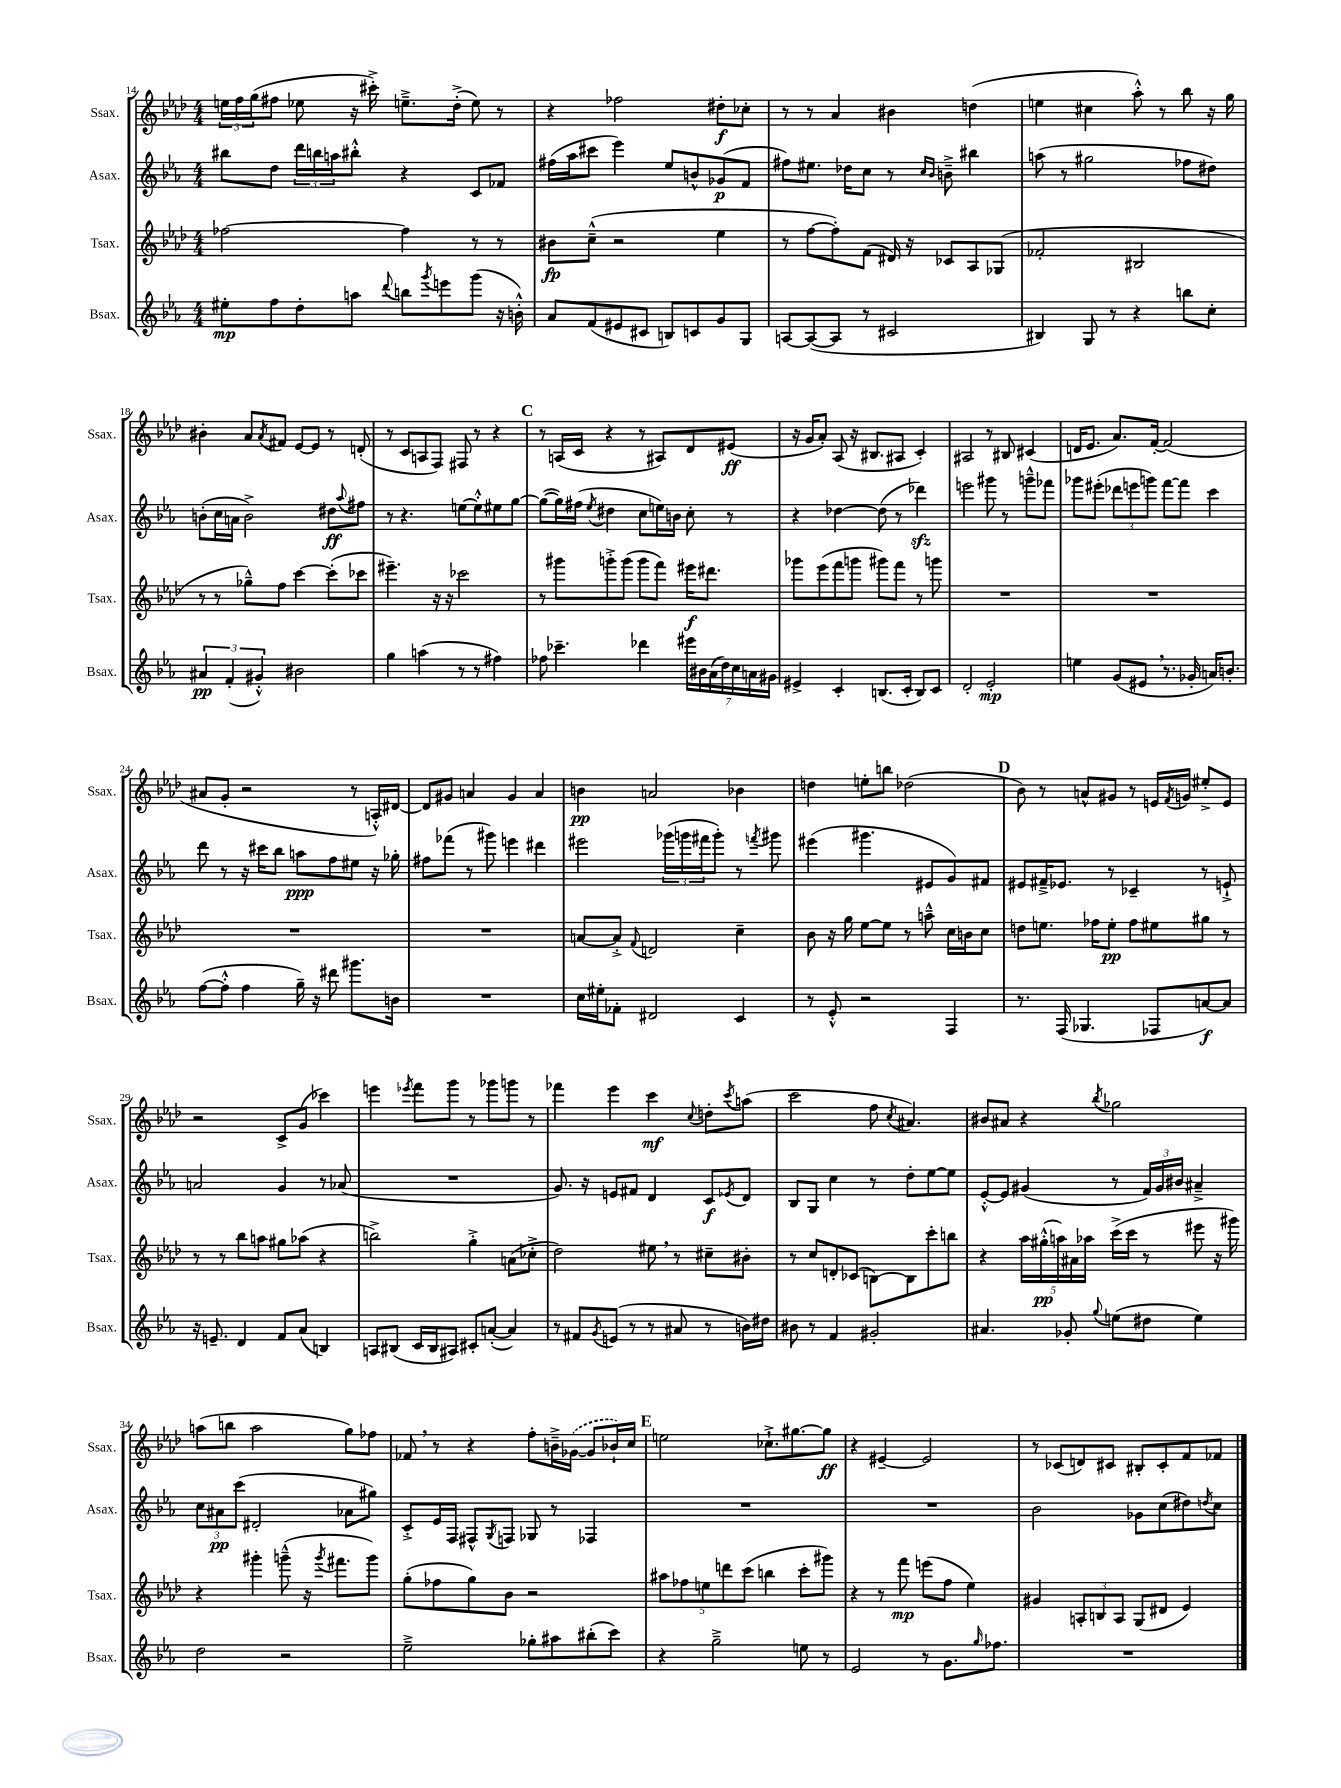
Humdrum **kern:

**kern	**kern	**kern	**kern
*staff4	*staff3	*staff2	*staff1
*clefG2	*clefG2	*clefG2	*clefG2
*k[b-e-a-]	*k[b-e-a-d-]	*k[b-e-a-]	*k[b-e-a-d-]
*M4/4	*M4/4	*M4/4	*M4/4
8ee#'	[2ff-	8bb#	24ee
.	.	.	24ff
.	.	.	(24gg
8ff	.	8dd	8ff#
8dd'	.	24ddd	8ee-
.	.	24bb	.
.	.	24aa	.
8aa	.	8bb#'^^	16r
.	.	.	16ccc#'^)
8qqddd	.	.	.
8bb	4ff-]	4r	8.ee~^
8qggg	.	.	.
8eee	.	.	.
.	.	.	(16dd-'^
(8ggg	8r	8c	8ee)
16r	8r	8f-	8r
16b'^^)	.	.	.
=	=	=	=
8a-	8b#	(16ff#	4r
.	.	16aa-	.
(8f	(8cc~^^	8ccc#	.
8e#	2r	4eee-)	2ff-
8c#	.	.	.
8B)	.	8ee-	.
8c	.	8b^^	.
8g	4ee-	(8g-	8dd#'
8G	.	8f	8cc-'
=	=	=	=
[8A	8r	8ff#)	8r
(8A_	[8ff	8.ee#	8r
8A]	8ff'])	.	4a-
.	.	16dd-	.
8r	(8f	8cc	.
2c#	16d#)	8r	4b#
.	16r	.	.
.	.	16qqcc	.
.	.	16qqb-	.
.	8c-	8b~^	.
.	8A-	4bb#	(4dd
.	(8G-	.	.
=	=	=	=
4B#)	2f-'	(8aa	4ee
.	.	8r	.
8G	.	2gg#	4cc#
8r	.	.	.
4r	2B#	.	8aa-'^^)
.	.	.	8r
8bb	.	8ff-	8bb-
8cc'	.	8dd#)	16r
.	.	.	16gg
=	=	=	=
6a#	8r	(8b'	4b#'
.	8r	16cc	.
(6f'	.	.	.
.	.	16a	.
.	8gg-~^^)	2b^)	8a-
6g#'^^)	.	.	.
.	.	.	8qa-
.	8ff	.	8f#
2b#	[4ccc	.	[8e-
.	.	.	8e-]
.	(8ccc']	8dd#	8r
.	.	8qqaa-	.
.	8ccc-	8ff#	(8d'
=	=	=	=
4gg	4.eee#~)	8r	8r
.	.	4.r	8c
(4aa	.	.	8A
.	16r	.	8F)
.	16r	.	.
8r	2ccc-	[8ee	8F#
8r	.	8ee'^^]	8r
4ff#)	.	8ee#	4r
.	.	[8gg	.
=	=	=	=
8ff-	8r	(8gg_	8r
4.ccc-~	8ggg#	16gg])	(16A
.	.	(16ff#	16c
.	.	8qee-	.
.	8ggg'^	4dd#	4r
.	(8ggg	.	.
4ddd-	8ggg	8cc	8r
.	8fff)	16ee)	8A#)
.	.	16b	.
28eee#	16eee#	8cc'	8d-
28b#	.	.	.
.	8.ddd#	.	.
(28a-	.	.	.
28dd)	.	.	.
.	.	8r	(8e#
28cc	.	.	.
28a	.	.	.
28g#	.	.	.
=	=	=	=
4e#^	8ggg-	4r	16r
.	.	.	16g
.	(8eee-	.	8a-')
4c'	8fff	[4dd-	(8A-
.	8ggg	.	16r
.	.	.	8.B#
(8.B	8ggg#)	(8dd-]	.
.	8fff	8r	8A#
16c'	.	.	.
8B)	8r	4ddd-)	4c')
8c	8ggg	.	.
=	=	=	=
2d'	1r	2eee	2A#
2e-'	.	8ggg#	8r
.	.	8r	8B#
.	.	8ggg~^^	(4c#
.	.	8fff-	.
=	=	=	=
4ee	1r	8ggg-	16d
.	.	.	8.e-
.	.	(8eee#'	.
(8g	.	12ddd-	8.a-)
.	.	12eee	.
8e#	.	.	.
.	.	12ggg)	.
.	.	.	[16f'
8.r	.	[8fff	(2f]
.	.	8fff]	.
16g-'	.	.	.
16a)	.	4ccc	.
8.b'	.	.	.
=	=	=	=
([8ff	1r	8ddd	8a#
8ff'^^]	.	8r	8g'
4ff	.	16r	2r
.	.	16ccc#	.
.	.	8bb-	.
16gg~)	.	8aa	.
16r	.	.	.
8ddd#	.	8ff	.
8.ggg#	.	8ee#	8r
.	.	16r	16A'^^)
16b	.	16gg-'	[16d#
=	=	=	=
1r	1r	8ff#	8d#]
.	.	(8fff-	8g#
.	.	8r	4a
.	.	8ggg#)	.
.	.	4eee	4g#
.	.	4ddd#	4a
=	=	=	=
16cc	[8a	2eee#	4b
16ee#'	.	.	.
8f-'	8a'^]	.	.
.	8qqf	.	.
2d#	2d	.	2a
.	.	(24ggg-	.
.	.	24ggg	.
.	.	24fff#	.
.	.	8ggg')	.
4c	4cc~	8r	4b-
.	.	8qfff	.
.	.	8ggg#	.
=	=	=	=
8r	8b-	(4eee#	4dd
8e-'^^	16r	.	.
.	16gg	.	.
2r	[8ee-	4.ggg#	8ee'
.	8ee-]	.	8bb
.	8r	.	(2dd-
.	8aa~^^	8e#	.
4F	16cc	8g)	.
.	16b	.	.
.	8cc	8f#	.
=	=	=	=
8.r	8dd	8e#	8b-)
.	8.ee	16f#~^	8r
(16F	.	8.e-	.
4.G-	.	.	8a^^
.	16ff-	.	.
.	8ee'	8r	8g#
.	8ff-	4c-~	8r
8F-	8ee#	.	16e
.	.	.	8qf
.	.	.	16g
[8a)	8gg#	8r	8ee#'^
8a]	8r	8e`^	8e
=	=	=	=
16r	8r	2a	2r
8.e~	.	.	.
.	8r	.	.
4d	8bb-	.	.
.	8aa	.	.
8f	8gg#	4g	8c^
(8a-	(8aa-	.	(8g
4B)	4r	8r	4ccc-)
.	.	(8a-	.
=	=	=	=
8A	2bb^)	1r	4eee
(8B#	.	.	.
.	.	.	8qeee-
16c	.	.	8fff
16B#	.	.	.
8A#)	.	.	8ggg
8c#'	4gg'^	.	8r
([8a'	.	.	8ggg-
4a])	(8a	.	8ggg
.	8cc-'^	.	8r
=	=	=	=
8r	2dd-)	8.g)	4fff-
8f#	.	.	.
.	.	16r	.
8qg	.	.	.
(8e	.	8e	4eee-
8r	.	8f#	.
8r	8ee#	4d	4ccc
8a#	8r	.	.
.	.	.	8qqcc
8r	8cc#~	8c	8dd'
.	.	8qe-	8qccc
16b)	8b#'	8d	(8aa
16dd#	.	.	.
=	=	=	=
8b#	8r	8B-	2ccc
8r	8cc	8G	.
4f	8d'	4cc	.
.	(8c-	.	.
2g#'	[8B)	8r	8ff
.	.	.	8qcc
.	8B]	8dd'	4.a#)
.	8ccc'	[8ee-	.
.	8bb	8ee-]	.
=	=	=	=
4.a#	4r	[8e-'^^	8b#
.	.	8e-]	8a#
.	20aa-	(4g#	4r
.	(20gg#'^^	.	.
.	20aa)	.	.
8g-'	.	.	.
.	20a#	.	.
.	20aa-	.	.
8qqgg	.	.	8qbb-
(8ee	(16ccc^	8r	2gg-
.	16ccc	.	.
8dd#	8r	24f)	.
.	.	24g#	.
.	.	24b#	.
4ee)	8eee#	4a#~^	.
.	16r	.	.
.	16ggg#)	.	.
=	=	=	=
2dd	4r	12cc	(8aa
.	.	12a#	.
.	.	.	8bb
.	.	(12ccc	.
.	4ggg#'	2d#'	2aa
2r	(8ggg~^^	.	.
.	16r	.	.
.	8qggg	.	.
.	8.fff#	.	.
.	.	8a-	8gg)
.	8ggg)	8gg#)	8ff-
=	=	=	=
2ee-~^	(8gg'	8c'^	8f-
.	8ff-	16e-	8r
.	.	16F	.
.	8gg)	8F#^^	4r
.	.	8qG	.
.	8b-	8F	.
8gg-'	2r	8G-	8ff'
8aa#	.	8r	16b~^
.	.	.	([16g-
(8bb#'	.	4F-	8g-]
8ccc)	.	.	16b-`)
.	.	.	16cc
=	=	=	=
4r	10aa#	1r	2ee
.	10ff-	.	.
.	10ee	.	.
2gg~^	.	.	.
.	10ddd	.	.
.	(10ccc	.	.
.	4bb	.	8.cc-`^
.	.	.	[8.gg#
8ee	8ccc'	.	.
8r	8ggg#)	.	8gg#]
=	=	=	=
2e-	4r	1r	4r
.	8r	.	[4e#~
.	8fff	.	.
8r	(8eee	.	2e#]
8.g	8ff	.	.
.	4ee-)	.	.
16qqgg	.	.	.
8.ff-	.	.	.
=	=	=	=
1r	4g#	2b-	8r
.	.	.	(8c-
.	12A'	.	8d)
.	12B	.	.
.	.	.	8c#
.	12A	.	.
.	(8G	8g-	8B#'
.	8d#	(8cc	8c#'
.	4e-)	8dd#)	8f
.	.	8qdd	.
.	.	8cc	8f-
==	==	==	==
*-	*-	*-	*-
